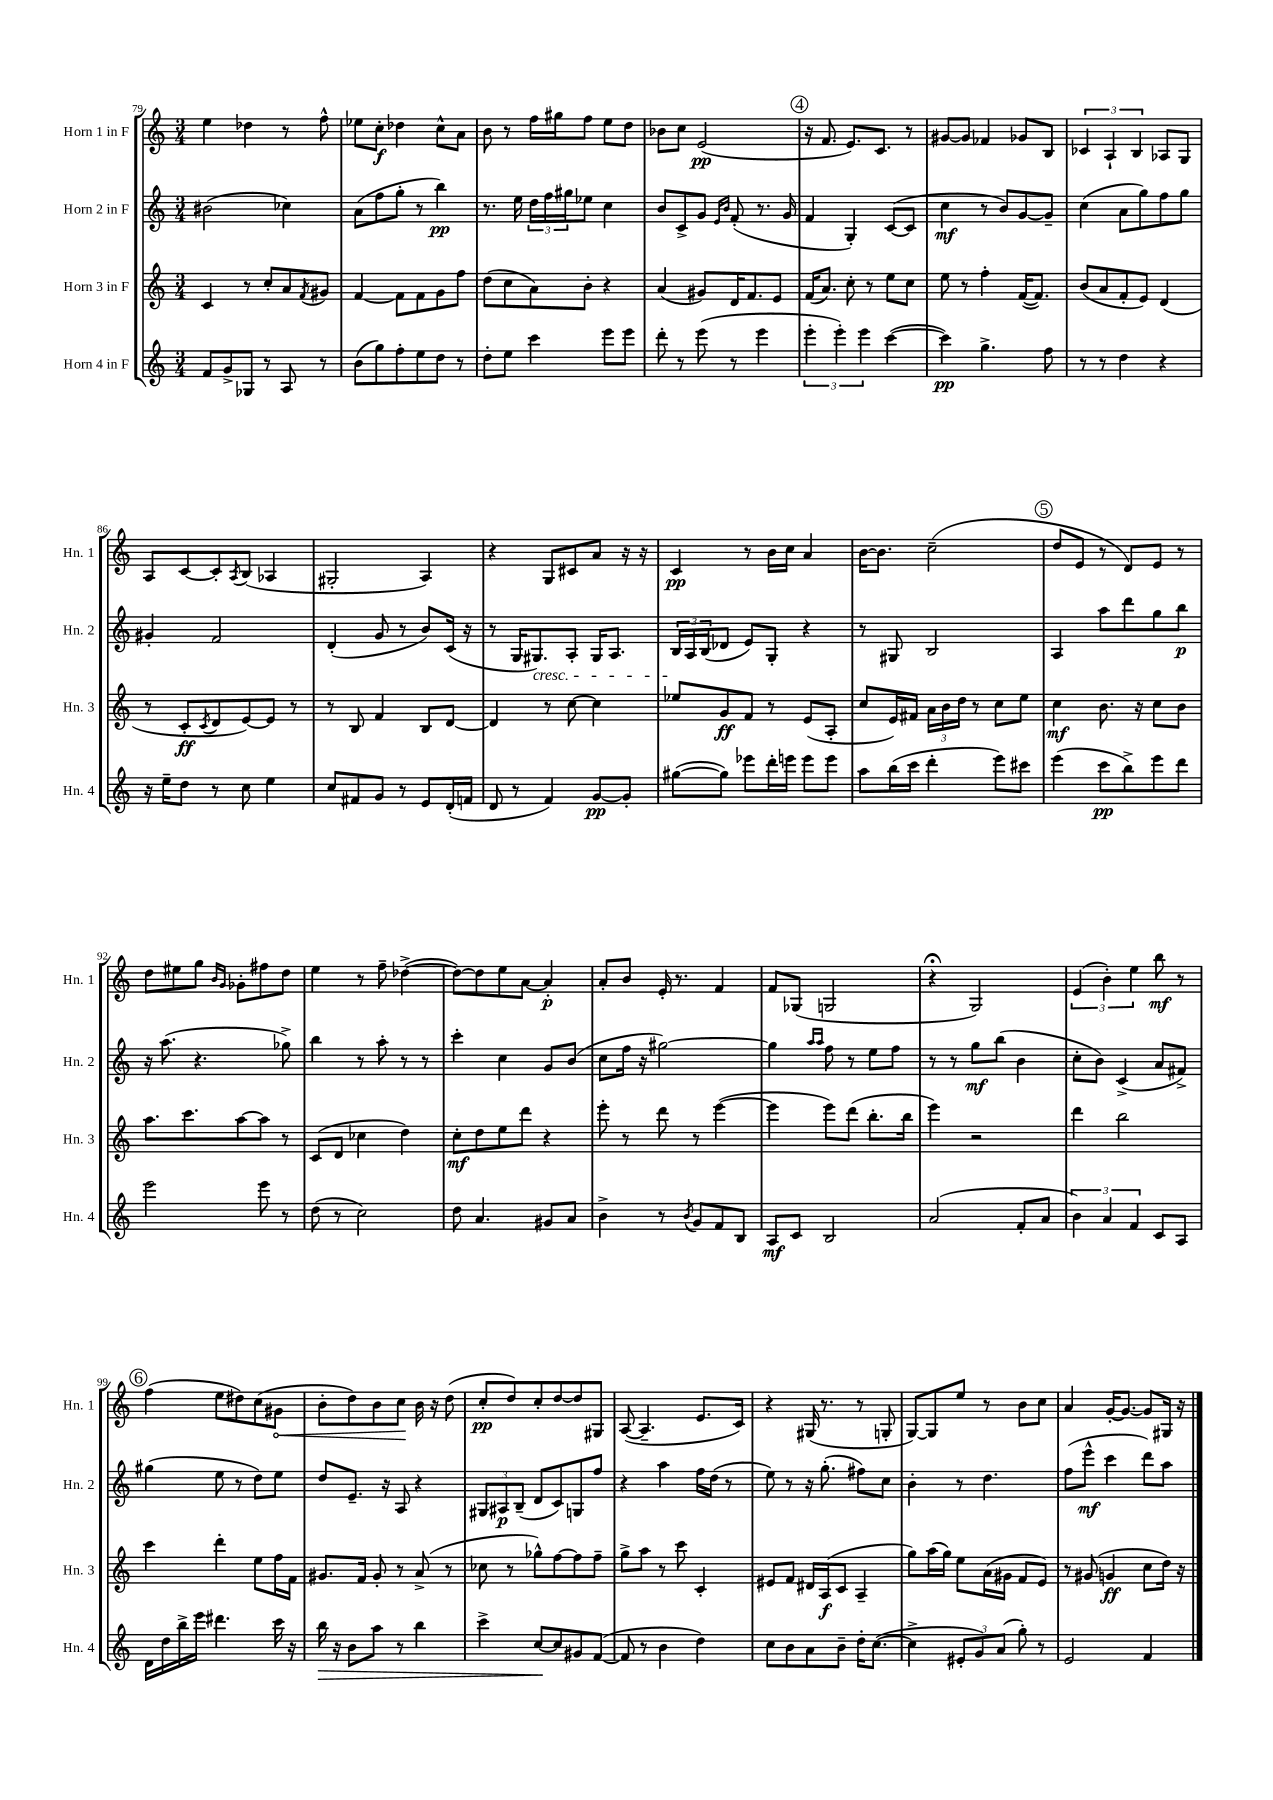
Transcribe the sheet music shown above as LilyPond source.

<<
\new StaffGroup <<
\new Staff = "s0" \with { instrumentName = "Horn 1 in F" shortInstrumentName = "Hn. 1" } {
    \clef treble \key c \major \numericTimeSignature \time 3/4
    e''4 des''4 r8 f''8-^ |
    ees''8 c''8-.\f des''4 c''8-^ a'8 |
    b'8 r8 f''16 gis''16 f''8 e''8 d''8 |
    bes'8 c''8 e'2\pp( |
    \mark \markup { \circle "4" } r16 f'8. e'8.) c'8. r8 |
    gis'8~ gis'8 fes'4 ges'8 b8 |
    \tuplet 3/2 { ces'4 a4-! b4 } aes8 g8 |
    a8 c'8~ c'8-. \acciaccatura { a8 } b8( aes4 |
    gis2-. a4) |
    r4 g8 cis'8 a'8 r16 r16 |
    c'4\pp r8 b'16 c''16 a'4 |
    b'16~ b'8. c''2--( |
    \mark \markup { \circle "5" } d''8 e'8 r8 d'8) e'8 r8 |
    d''8 eis''8 g''8 \grace { b'16 g'16 } ges'8-. fis''8 d''8 |
    e''4 r8 f''8-- des''4~->( |
    des''8~) des''8 e''8 a'8~ a'4-.\p |
    a'8-. b'8 e'16-. r8. f'4 |
    f'8 ges8( g2 |
    r4\fermata g2) |
    \tuplet 3/2 { e'4( b'4-.) e''4 } b''8\mf r8 |
    \mark \markup { \circle "6" } f''4( e''8 dis''8) c''8( \once \override Hairpin.circled-tip = ##t gis'8\< |
    b'8-. d''8) b'8 c''8\! b'16 r16 d''8( |
    c''8-.\pp d''8) c''8-. d''8~ d''8 gis8 |
    a8~( a4.-- e'8. c'16) |
    r4 gis16( r8. r8 g8-. |
    g8~) g8 e''8 r8 b'8 c''8 |
    a'4 g'16~-. g'8.~ g'8 gis16 r16 \bar "|." |
}
\new Staff = "s1" \with { instrumentName = "Horn 2 in F" shortInstrumentName = "Hn. 2" } {
    \clef treble \key c \major \numericTimeSignature \time 3/4
    bis'2( ces''4) |
    a'8( f''8 g''8-. r8 b''4\pp) |
    r8. e''16 \tuplet 3/2 { d''16 f''16 gis''16 } ees''8 c''4 |
    b'8 c'8-> g'8 \grace { e'16 b'16 } f'8-.( r8. g'16 |
    \mark \markup { \circle "4" } f'4 g4-.) c'8~( c'8 |
    c''4\mf r8 b'8) g'8~ g'8-- |
    c''4( a'8 g''8) f''8 g''8 |
    gis'4-. f'2 |
    d'4-.( g'8 r8 b'8) c'16( r16 |
    r8 g16 gis8.\cresc) a8-. gis16 a8. |
    \tuplet 3/2 { b16\! a16 b16( } des'8 e'8) g8-. r4 |
    r8 gis8 b2 |
    \mark \markup { \circle "5" } a4 a''8 d'''8 g''8 b''8\p |
    r16 a''8.( r4. ges''8->) |
    b''4 r8 a''8-. r8 r8 |
    c'''4-. c''4 g'8 b'8( |
    c''8 f''16 r16 gis''2~) |
    gis''4 \grace { a''16 a''16 } f''8 r8 e''8 f''8 |
    r8 r8 g''8\mf b''8( b'4 |
    c''8-. b'8) c'4->( a'8 fis'8->) |
    \mark \markup { \circle "6" } gis''4( e''8 r8 d''8) e''8 |
    d''8 e'8.-- r16 a8 r4 |
    \tuplet 3/2 { gis8 ais8\p b8--( } d'8 c'8) g8 f''8 |
    r4 a''4 f''16 d''16( r8 |
    e''8) r8 r16 g''8.-.( fis''8) c''8 |
    b'4-. r8 d''4. |
    f''8( e'''8-^\mf c'''4 d'''8) a''8 \bar "|." |
}
\new Staff = "s2" \with { instrumentName = "Horn 3 in F" shortInstrumentName = "Hn. 3" } {
    \clef treble \key c \major \numericTimeSignature \time 3/4
    c'4 r8 c''8-. a'8 \acciaccatura { f'8 } gis'8 |
    f'4~ f'8 f'8 g'8 f''8 |
    d''8( c''8 a'8) b'8-. r4 |
    a'4( gis'8) d'16 f'8. e'8 |
    \mark \markup { \circle "4" } f'16( a'8.) c''8-. r8 e''8 c''8 |
    e''8 r8 f''4-. f'16~( f'8.) |
    b'8( a'8 f'8-. e'8) d'4( |
    r8 c'8-.\ff \acciaccatura { c'8 } d'8 e'8~) e'8 r8 |
    r8 b8 f'4 b8 d'8~ |
    d'4 r8 c''8~ c''4 |
    ees''8 g'8\ff f'8 r8 e'8( a8-. |
    c''8 e'16) fis'16 \tuplet 3/2 { a'16 b'16 d''16 } r8 c''8 e''8 |
    \mark \markup { \circle "5" } c''4\mf b'8. r16 c''8 b'8 |
    a''8. c'''8. a''8~ a''8 r8 |
    c'8( d'8 ces''4 d''4) |
    c''8-.\mf d''8 e''8 d'''8 r4 |
    e'''8-. r8 d'''8 r8 e'''4~( |
    e'''4 e'''8) d'''8( b''8.-. b''16 |
    e'''4) r2 |
    d'''4 b''2 |
    \mark \markup { \circle "6" } c'''4 d'''4-. e''8 f''16 f'16 |
    gis'8. f'16 gis'8-. r8 a'8->( r8 |
    ces''8 r8 ges''8-^) f''8~ f''8 f''8-- |
    g''8-> a''8 r8 c'''8 c'4-. |
    eis'8 f'8 dis'16 a16\f( c'8 a4-- |
    g''8) a''16( g''16) e''8 a'16( gis'16 f'8 e'8) |
    r8 gis'8( g'4\ff c''8 d''16) r16 \bar "|." |
}
\new Staff = "s3" \with { instrumentName = "Horn 4 in F" shortInstrumentName = "Hn. 4" } {
    \clef treble \key c \major \numericTimeSignature \time 3/4
    f'8 g'8-> ges8 r8 a8 r8 |
    b'8( g''8) f''8-. e''8 d''8 r8 |
    d''8-. e''8 c'''4 e'''8 e'''8 |
    d'''8-. r8 e'''8( r8 e'''4 |
    \mark \markup { \circle "4" } \tuplet 3/2 { e'''4-. e'''4-.) e'''4 } c'''4~( |
    c'''4\pp) g''4.-> f''8 |
    r8 r8 d''4 r4 |
    r16 e''16-- d''8 r8 c''8 e''4 |
    c''8 fis'8 g'8 r8 e'8 d'16-.( f'16 |
    d'8 r8 f'4) g'8~\pp g'8-. |
    gis''8~( gis''8) ees'''8 d'''16-. e'''16 e'''8 e'''8 |
    a''8 b''16( c'''16 d'''4-. e'''8) cis'''8 |
    \mark \markup { \circle "5" } e'''4( c'''8\pp b''8->) e'''8 d'''8 |
    e'''2 e'''8 r8 |
    d''8( r8 c''2) |
    d''8 a'4. gis'8 a'8 |
    b'4-> r8 \acciaccatura { b'8 } g'8 f'8 b8 |
    a8\mf c'8 b2 |
    a'2( f'8-. a'8 |
    \tuplet 3/2 { b'4) a'4 f'4 } c'8 a8 |
    \mark \markup { \circle "6" } d'16 d''16 b''16-> e'''16 dis'''4. c'''16 r16 |
    b''16\> r16 b'8 a''8 r8 b''4 |
    c'''4-> c''8~\! c''8 gis'8 f'8~( |
    f'8 r8 b'4 d''4) |
    c''8 b'8 a'8 b'8-- d''16-. c''8.~( |
    c''4-> \tuplet 3/2 { eis'8-. g'8) a'8( } g''8-.) r8 |
    e'2 f'4 \bar "|." |
}
>>
>>
\layout { \context { \Score currentBarNumber = #79 } }
